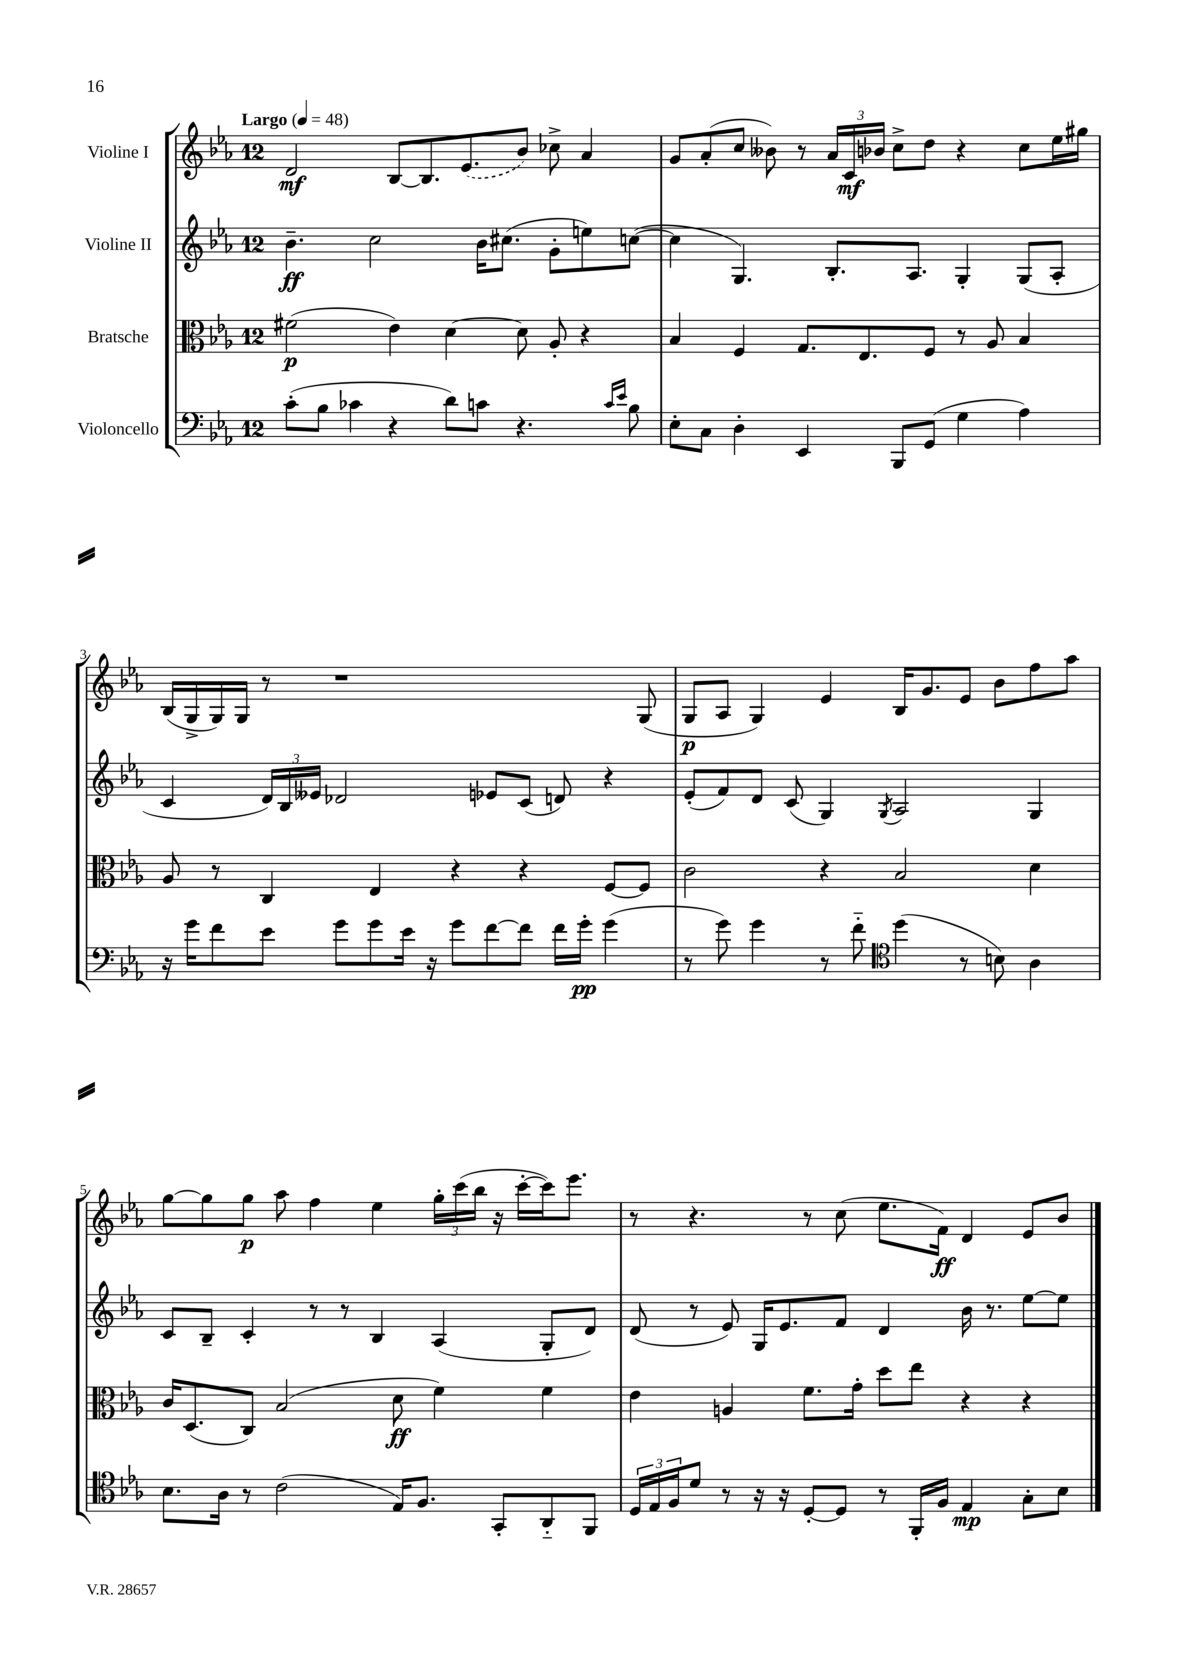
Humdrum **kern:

**kern	**kern	**kern	**kern
*staff4	*staff3	*staff2	*staff1
*clefF4	*clefC3	*clefG2	*clefG2
*k[b-e-a-]	*k[b-e-a-]	*k[b-e-a-]	*k[b-e-a-]
*M12/8	*M12/8	*M12/8	*M12/8
*MM48	*MM48	*MM48	*MM48
(8c'	(2f#	4.b-~	2d
8B-	.	.	.
4c-	.	.	.
.	.	2cc	.
4r	4e-)	.	[8B-
.	.	.	8.B-]
8d)	[4d	.	.
.	.	.	(8.e-
8c	.	16b-	.
.	.	(8.cc#	.
4.r	8d]	.	8b-)
.	8A-'	8g'	8cc-^
.	4r	8ee)	4a-
16qqc	.	.	.
16qqe-	.	.	.
8B-	.	([8cc	.
=	=	=	=
8E-'	4B-	4cc]	8g
8C	.	.	(8a-'
4D'	4F	4.G)	8cc
.	.	.	8b--)
4EE-	8.G	.	8r
.	.	8.B-'	24a-
.	.	.	24c
.	8.E-	.	.
.	.	.	24b-
8BBB-	.	.	8cc^
.	.	8.A-	.
(8GG	8F	.	8dd
4G	8r	4G'	4r
.	8A-	.	.
4A-)	4B-	(8G	8cc
.	.	8A-'	16ee-
.	.	.	16gg#
=	=	=	=
16r	8A-	4c	(16B-
16g	.	.	16G^
8f	8r	.	16G)
.	.	.	16G
8e-	4C	24d)	8r
.	.	24B-	.
.	.	24e--	.
8g	.	2d-	1r
8g	4E-	.	.
16e-	.	.	.
16r	.	.	.
8g	4r	.	.
[8f	.	8e-	.
8f]	4r	(8c	.
16f	.	8d)	.
16g'	.	.	.
(4g	[8F	4r	.
.	8F]	.	(8G
=	=	=	=
8r	2c	(8e-'	8G
8g)	.	8f)	8A-
4g	.	8d	4G)
.	.	(8c	.
8r	4r	4G)	4e-
8f'~	.	.	.
*clefC4	*	*	*
.	.	8qG	.
(4dd	2B-	2A-	16B-
.	.	.	8.g
8r	.	.	8e-
8B)	.	.	8b-
4A-	4d	4G	8ff
.	.	.	8aa-
=	=	=	=
8.B-	16c	8c	[8gg
.	(8.D	.	.
.	.	8B-~	8gg]
16A-	.	.	.
8r	8C)	4c'	8gg
(2c	(2B-	.	8aa-
.	.	8r	4ff
.	.	8r	.
.	.	4B-	4ee-
16E-)	8d	.	.
8.F	.	.	.
.	4f)	(4A-	24gg'
.	.	.	(24ccc
.	.	.	24bb-
8GG'	.	.	16r
.	.	.	[16ccc'
8AA-'~	4f	8G'	16ccc])
.	.	.	8.eee-
8FF	.	8d)	.
=	=	=	=
24D	4e-	(8d	8r
24E-	.	.	.
24F	.	.	.
8d	.	8r	4.r
8r	4A	8e-)	.
16r	.	16G	.
16r	.	8.e-	.
[8D'	8.f	.	8r
8D]	.	8f	(8cc
.	16g'	.	.
8r	8dd	4d	8.ee-
16FF'	8ee-	.	.
16F	.	.	16f)
4E-	4r	16b-	4d
.	.	8.r	.
8G'	4r	[8ee-	8e-
8B-	.	8ee-]	8b-
==	==	==	==
*-	*-	*-	*-
